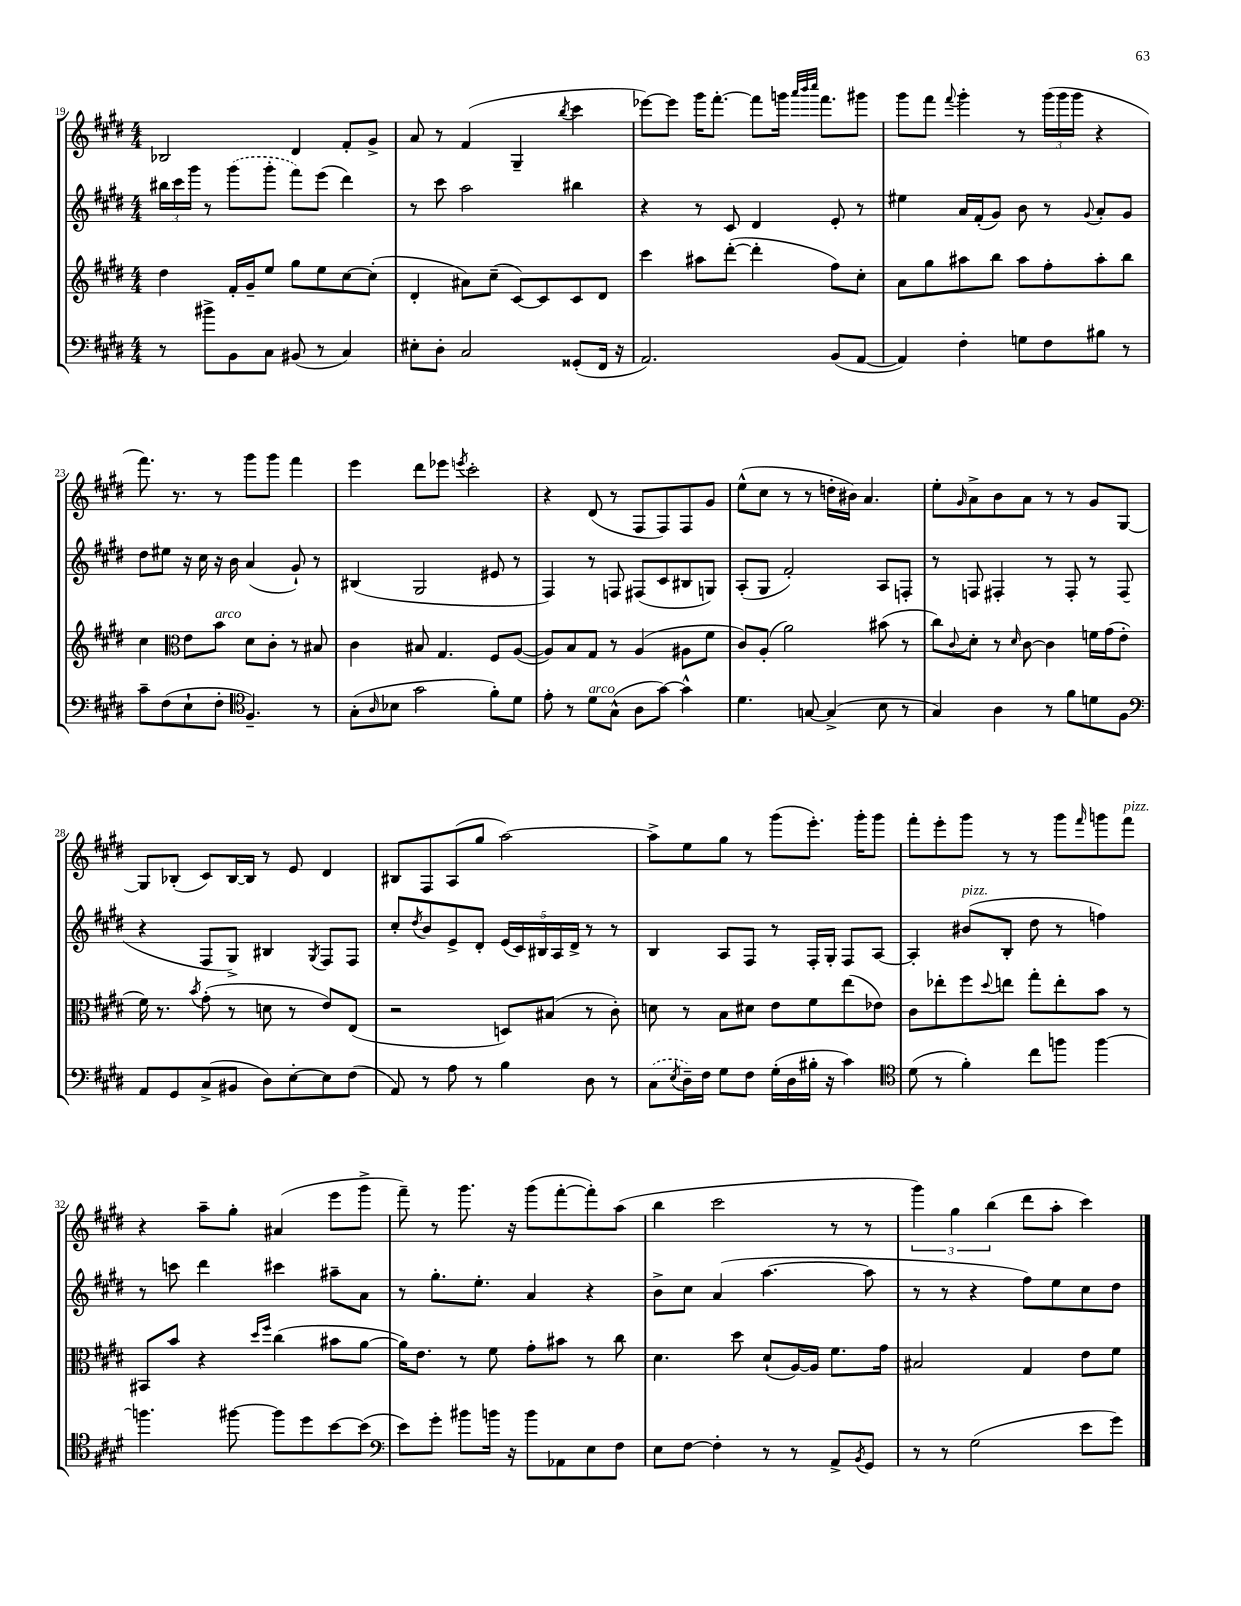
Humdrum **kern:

**kern	**kern	**kern	**kern
*staff4	*staff3	*staff2	*staff1
*clefF4	*clefG2	*clefG2	*clefG2
*k[f#c#g#d#]	*k[f#c#g#d#]	*k[f#c#g#d#]	*k[f#c#g#d#]
*M4/4	*M4/4	*M4/4	*M4/4
8r	4dd#\	24bb#\LL	2B-/
.	.	24ccc#\	.
.	.	24ggg#\JJ	.
8b#^\L	.	8r	.
8BB\	16f#'/LL	(8ggg#\L	.
.	16g#~/J	.	.
8C#\J	8ee/J	8ggg#'\J	.
(8BB#/	8gg#\L	8fff#\L)	4d#/
8r	8ee\	(8eee\J	.
4C#/)	[8cc#\	4ddd#\)	8f#'/L
.	(8cc#'\]J	.	8g#^/J
=	=	=	=
8E#'\L	4d#'/	8r	8a/
8D#'\J	.	8ccc#\	8r
2C#/	8a#\L)	2aa\	(4f#/
.	(8cc#~\J	.	.
.	[8c#/L)	.	4G#~/
.	8c#/]	.	.
.	.	.	8qbb/
(8GG##'/L	8c#/	4bb#\	4ccc#\
16FF#/Jk	8d#/J	.	.
16r	.	.	.
=	=	=	=
2.AA/)	4ccc#\	4r	[8eee-\L)
.	.	.	8eee-\]J
.	8aa#\L	8r	16ggg#\LK
.	.	.	[8.fff#'\J
.	([8ddd#'\J	8c#/	.
.	4ddd#'\]	4d#/	8fff#\]L
.	.	.	16ggg\Jk
.	.	.	32qqaaa/LLL
.	.	.	32qqbbb/
.	.	.	32qqcccc#/JJJ
.	.	.	8.fff#\L
(8BB/L	8ff#\L)	8e'/	.
[8AA/J	8cc#'\J	8r	8ggg#\J
=	=	=	=
4AA/])	8a\L	4ee#\	8ggg#\L
.	8gg#\	.	8fff#\J
.	.	.	8qqfff#/
4F#'\	8aa#\	16a/LL	4ggg#'\
.	.	(16f#'/J	.
.	8bb\J	8g#/J)	.
8G\L	8aa#\L	8b\	8r
8F#\	8ff#'\	8r	(24ggg#\LL
.	.	.	24ggg#\
.	.	.	24ggg#\JJ
.	.	8qqg#/	.
8B#\J	8aa#'\	8a'/L	4r
8r	8bb\J	8g#/J	.
=	=	=	=
8c#~\L	4cc#\	8dd#\L	8.fff#\)
(8F#\	.	8ee#\J	.
.	.	.	8.r
*	*clefC3	*	*
8E`\	8e\L	16r	.
.	.	16cc#\	.
8F#'\J	8b\J	16r	8r
.	.	16b\	.
*clefC4	*	*	*
4.F#~/)	8d#\L	(4a/	8ggg#\L
.	8c#'\J	.	8ggg#\J
.	8r	8g#`/)	4fff#\
8r	8B#/	8r	.
=	=	=	=
(8G#'\L	4c#\	(4B#/	4eee\
16qqA/	.	.	.
8B-\J	.	.	.
2g#\	8B#/	2G#/	8ddd#\L
.	4.G#/	.	8eee-\J
.	.	.	8qeee/
.	.	.	2ccc#'\
8f#'\L)	8F#/L	8e#/	.
8d#\J	([8A/J	8r	.
=	=	=	=
8e'\	8A/]L)	4F#/)	4r
8r	8B/	.	.
8d#\L	8G#/J	8r	(8d#/
(8G#^^\J	8r	8F/	8r
8A\L	(4A/	(8F#/L	8F#/L
[8g#\J)	.	8c#/	8F#/)
4g#^^\]	8A#\L	8B#/	8F#/
.	8f#\J	8G/J)	8g#/J
=	=	=	=
4.d#\	8c#/L)	(8A'/L	(8ee^^\L
.	(8A'/J	8G#/J	8cc#\J
.	2a\)	2f#'/)	8r
[8G/	.	.	8r
(4G^/]	.	.	16dd'\LL
.	.	.	16b#\JJ)
.	.	.	4.a/
8B\	(8b#\	8A/L	.
8r	8r	8F'/J	.
=	=	=	=
4G#/)	8cc#\L)	8r	8ee'\L
.	8qqc#/	.	16qqg#/
.	8d#'\J	8F/	8a^\
4A\	8r	4F#'/	8b\
.	16qqd#/	.	.
.	[8c#\	.	8a\J
8r	4c#\]	8r	8r
8f#\L	.	8F#'/	8r
8d\	16f\LL	8r	8g#/L
.	(16g#\J	.	.
8F#\J	8e'\J	(8F#/	[8G#/J
=	=	=	=
*clefF4	*	*	*
8AA/L	16f#\)	4r	8G#/]L
.	8.r	.	.
8GG#/	.	.	(8B-'/J
.	8qb/	.	.
(8C#^/	(8g#'\	8F#/L	8c#/L)
8BB#/J	8r	8G#^/J)	[16B-/L
.	.	.	16B-/]JJ
8D#\L)	8d\	4B#/	8r
[8E'\	8r	.	8e/
.	.	8qG#/	.
8E\]	8e/L)	8F#/L	4d#/
(8F#\J	(8E/J	8F#/J	.
=	=	=	=
8AA/)	2r	8cc#'/L	8B#/L
.	.	8qdd#/	.
8r	.	8b/	8F#/
8A\	.	8e^/	(8A/
8r	.	8d#'/J	8gg#/J
4B\	8D/L)	(20e/LL	[2aa\)
.	.	20c#/)	.
.	.	20B#/	.
.	(8B#/J	.	.
.	.	20A/	.
.	.	20d#^/JJ	.
8D#\	8r	8r	.
8r	8c#'\)	8r	.
=	=	=	=
(8C#\L	8d\	4B/	8aa^\]L
8qE/	.	.	.
16D#~\L)	8r	.	8ee\
16F#\JJ	.	.	.
8G#\L	8B\L	8A/L	8gg#\J
8F#\J	8d#\J	8F#/J	8r
(16G#'\LL	8e\L	8r	(8ggg#\L
16D#\	.	.	.
16B#'\JJ	8f#\	16F#'/LL	8.eee'\J)
16r	.	16G#'/JJ	.
4c#\)	(8ee\	8F#/L	.
.	.	.	16ggg#'\LK
.	8e-\J)	[8A/J	8ggg#\J
=	=	=	=
*clefC4	*	*	*
(8d#\	8c#\L	4A'/]	8fff#'\L
8r	8ee-'\	.	8eee'\
4f#'\)	8ff#\	(8b#/L	8ggg#\J
.	8qqdd#/	.	.
.	8ee\J	8B'/J	8r
8cc#\L	8gg#'\L	8dd#\	8r
8ff\J	8ee'\	8r	8ggg#\L
.	.	.	16qqfff#/
[4ff\	8b\J	4ff\)	8ggg\
.	8r	.	8fff#\J
=	=	=	=
4.ff\]	8BB#/L	8r	4r
.	8b/J	8ccc\	.
.	4r	4ddd#\	8aa~\L
[8ff#\	.	.	8gg#'\J
.	16qqdd#/LL	.	.
.	16qqff#/JJ	.	.
8ff#\]L	(4cc#\	4ccc#\	(4a#/
8dd#\	.	.	.
[8b\	8b#\L	8aa#~\L	8eee\L
(8b\]J	[8a\J	8a\J	8ggg#^\J
=	=	=	=
*clefF4	*	*	*
8e\L)	16a\]LK)	8r	8fff#~\)
.	8.e\J	.	.
8g#'\J	.	8.gg#'\L	8r
8b#\L	8r	.	8.ggg#\
.	.	8.ee'\J	.
16b\Jk	8f#\	.	.
16r	.	.	16r
8b\L	8g#'\L	4a/	(8ggg#\L
8AA-\	8b#\J	.	[8fff#'\
8E\	8r	4r	8fff#'\])
8F#\J	8cc#\	.	(8aa\J
=	=	=	=
8E\L	4.d#\	8b^\L	4bb\
[8F#\J	.	8cc#\J	.
4F#'\]	.	(4a/	2ccc#\
.	8dd#\	.	.
8r	(8d#`/L	[4.aa\	.
8r	[16A/L)	.	.
.	16A/]JJ	.	.
8AA^/L	8.f#\L	.	8r
8qBB/	.	.	.
8GG#/J	.	8aa\]	8r
.	16g#\Jk	.	.
=	=	=	=
8r	2B#/	8r	6ggg#\)
8r	.	8r	.
.	.	.	6gg#\
(2G#\	.	4r	.
.	.	.	(6bb\
.	4G#/	8ff#\L)	8ddd#\L
.	.	8ee\	8aa'\J
8e\L	8e\L	8cc#\	4ccc#\)
8g#\J)	8f#\J	8dd#\J	.
==	==	==	==
*-	*-	*-	*-
